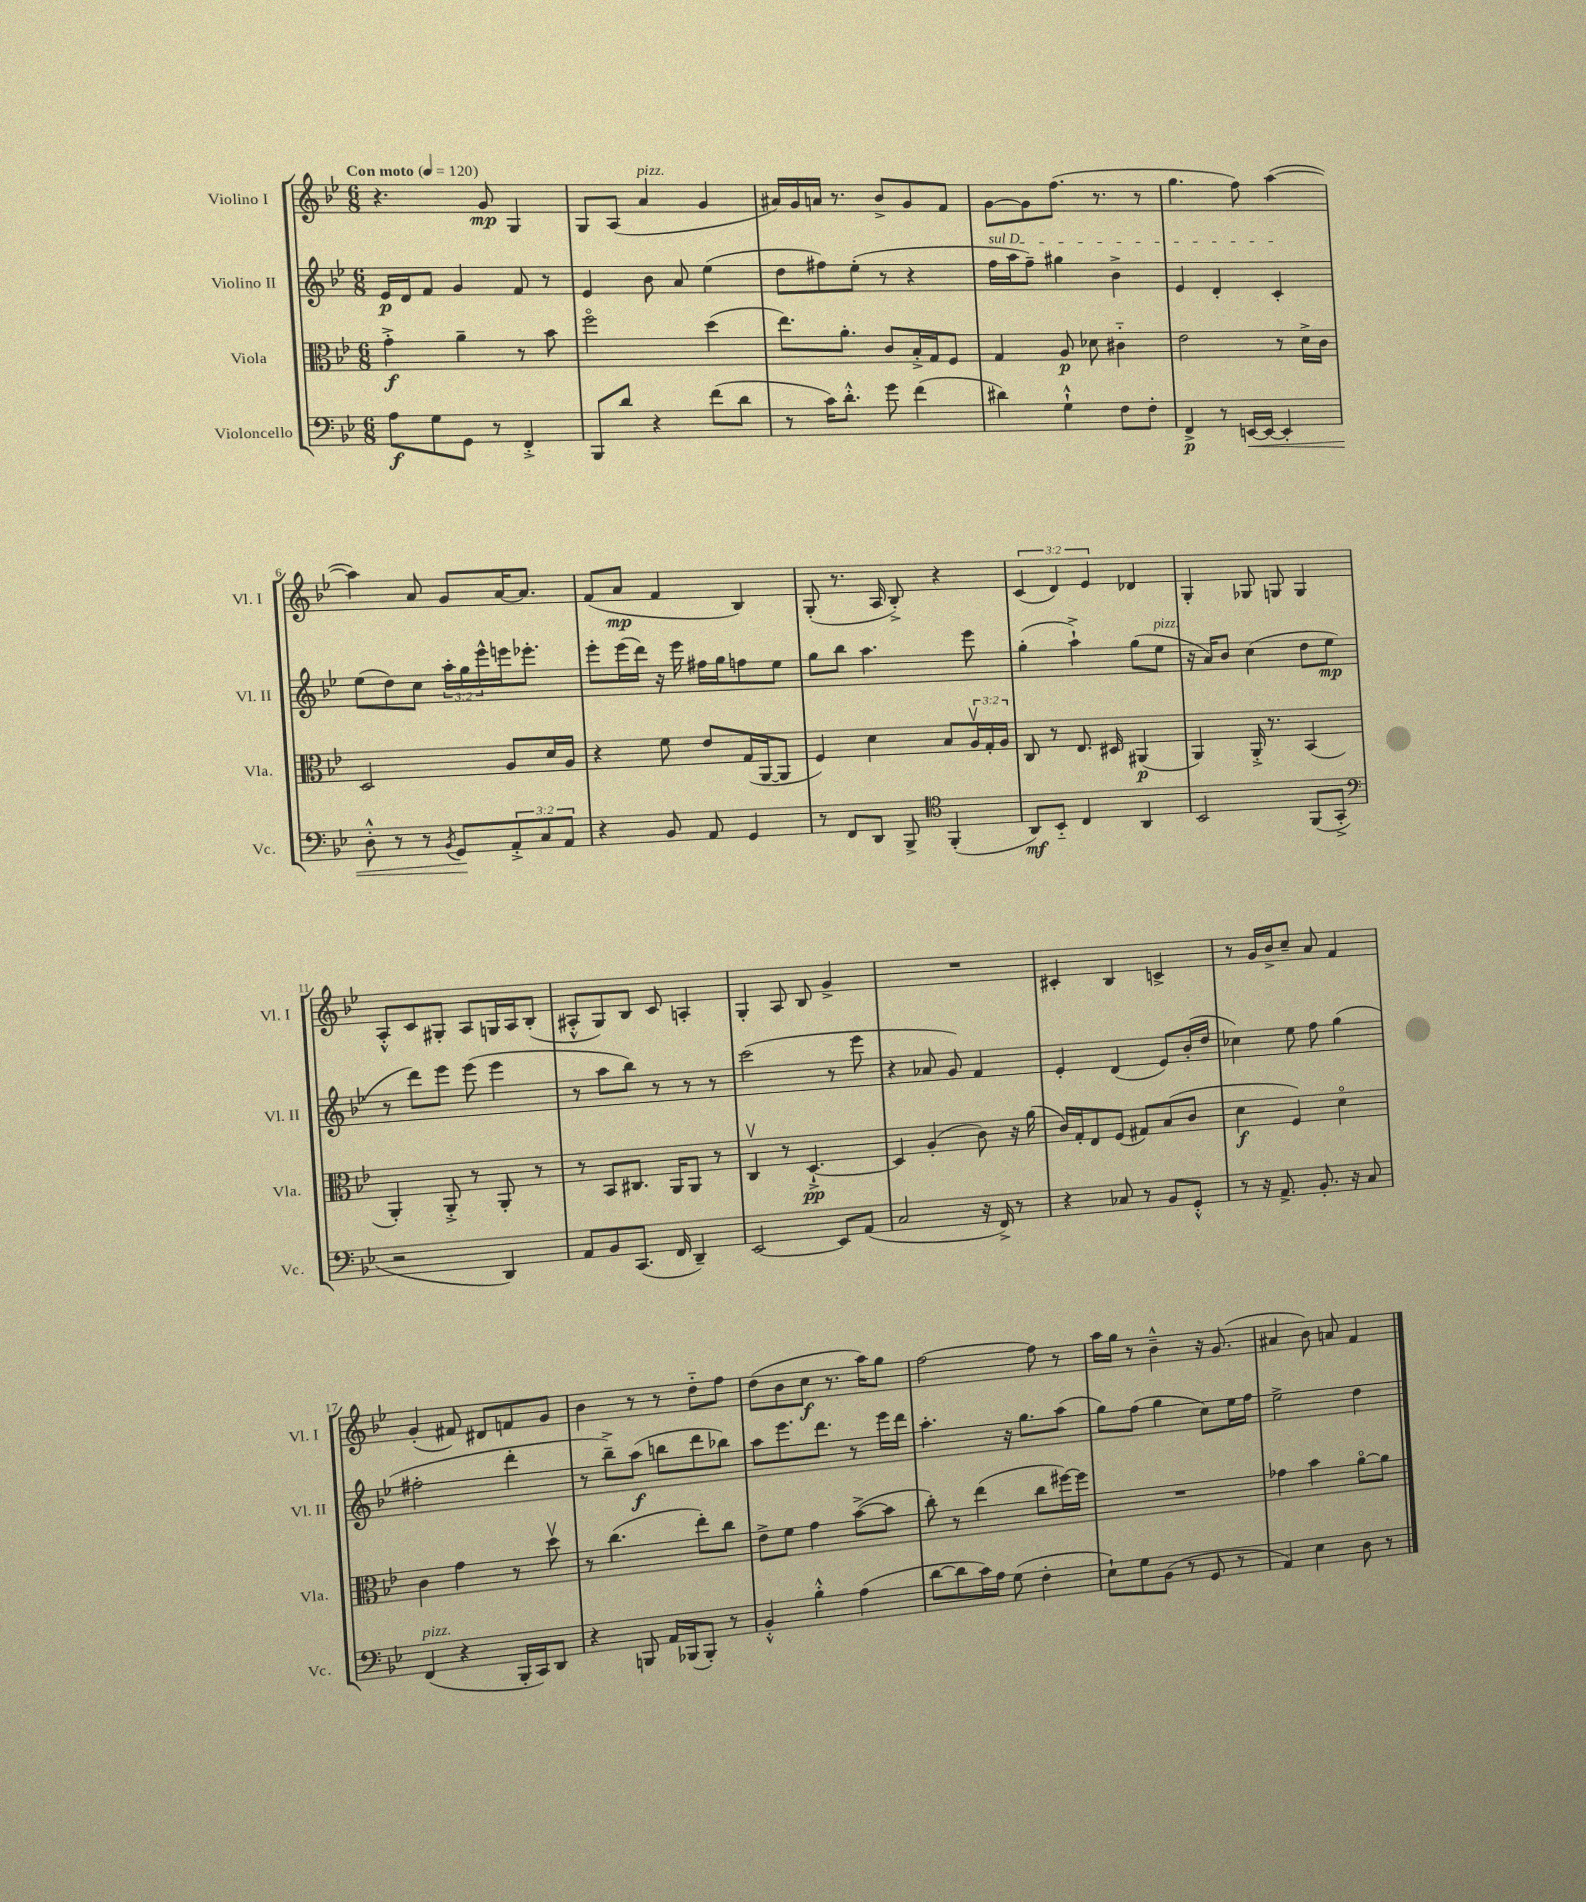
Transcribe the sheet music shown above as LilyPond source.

<<
\new StaffGroup <<
\new Staff = "s0" \with { instrumentName = "Violino I" shortInstrumentName = "Vl. I" } {
    \clef treble \key bes \major \numericTimeSignature \time 6/8 \override Staff.TupletNumber.text = #tuplet-number::calc-fraction-text \tempo "Con moto" 4 = 120
    r4. g'8\mp g4 |
    g8 a8( a'4^\markup { \italic "pizz." } g'4 |
    ais'16) g'16 a'16 r8. bes'8-> g'8 f'8 |
    g'8~ g'8 f''8.( r8. r8 |
    g''4. f''8) a''4~( |
    a''4) a'8 g'8 a'16~ a'8. |
    f'8( a'8\mp f'4 bes4) |
    g8-.( r8. a16 bes8-.->) r4 |
    \tuplet 3/2 { c'4( d'4) ees'4 } des'4 |
    g4-. ges8 g8 g4 |
    a8-.-^ c'8 gis8-. a8 g16 a16 bes8-.( |
    ais8-.-^ g8) bes8 c'8 a4-. |
    g4-. a8 bes8 g'4-> |
    R2. |
    cis'4-. bes4 c'4-> |
    r8 g'16 bes'16-> c''8-- a'8 f'4 |
    g'4-.( fis'8) dis'8 f'8 g'8 |
    bes'4 r8 r8 d''8-_ f''8 |
    d''8( bes'8 c''8\f r8. a''16) g''8 |
    f''2~ f''8 r8 |
    a''16 g''16 r8 bes'4---^ r16 g'8.( |
    ais'4 bes'8) a'8 f'4 \bar "|." |
}
\new Staff = "s1" \with { instrumentName = "Violino II" shortInstrumentName = "Vl. II" } {
    \clef treble \key bes \major \numericTimeSignature \time 6/8 \override Staff.TupletNumber.text = #tuplet-number::calc-fraction-text
    ees'16\p d'16 f'8 g'4 f'8 r8 |
    ees'4 bes'8 a'8 ees''4( |
    d''8 fis''8) ees''8-.( r8 r4 |
    \once \override TextSpanner.bound-details.left.text = \markup { \italic "sul D" } f''16\startTextSpan a''16 f''8--) gis''4 bes'4-> |
    ees'4 d'4-. c'4-.\stopTextSpan |
    ees''8( d''8) c''8 \tuplet 3/2 { a''16-. g''16 ees'''16-^ } e'''16 ees'''8.-. |
    ees'''8-. ees'''16( d'''16) r16 ees'''16 fis''16 g''16 f''8 ees''8 |
    g''8 bes''8 a''4. ees'''8 |
    g''4-.( a''4-!->) g''8( ees''8^\markup { \italic "pizz." } |
    r16 a'16) bes'8 c''4( d''8 ees''8\mp |
    r8 d'''8) ees'''8 ees'''8( ees'''4 |
    r8 a''8 bes''8) r8 r8 r8 |
    c'''2( r8 ees'''8 |
    r4 aes'8 g'8) f'4 |
    ees'4-. d'4( ees'8) bes'16-.( d''16 |
    ces''4) ees''8 f''8 g''4( |
    fis''2-. d'''4-. |
    r8 bes''8--->) a''8\f( b''8 d'''8 bes''8) |
    a''8 ees'''8. d'''8. r8 ees'''16 d'''16 |
    a''4.-. r16 g''8. a''8( |
    g''8) f''8( g''4 c''8) ees''16 f''16 |
    ees''2-> d''4 \bar "|." |
}
\new Staff = "s2" \with { instrumentName = "Viola" shortInstrumentName = "Vla." } {
    \clef alto \key bes \major \numericTimeSignature \time 6/8 \override Staff.TupletNumber.text = #tuplet-number::calc-fraction-text
    g'4-.->\f a'4-- r8 bes'8 |
    f''2\flageolet d''4( |
    ees''8.) a'8.-. c'8 bes16-.-> g16 f8 |
    g4 a8\p des'8 cis'4-_ |
    ees'2 r8 d'16-> c'16 |
    d2 a8 d'16 a16 |
    r4 f'8 ees'8 g16( a,16~ a,8 |
    f4) d'4 bes8 \tuplet 3/2 { a16\upbow g16-. a16 } |
    c8 r8 ees8. dis16 ais,4\p( |
    a,4) a,16-.-> r8. bes,4( |
    a,4-.) a,8-.-> r8 a,8-. r8 |
    r8 bes,8 cis8. a,16 a,8 r8 |
    c4\upbow r8 d4.~-!->\pp |
    d4 a4-.( c'8) r16 a'16( |
    c'16) g16-. ees8 f8( gis8) bes8( c'8 |
    d'4\f f4) d'4\flageolet |
    c'4 g'4 r8 d''8\upbow |
    r8 c''4.( ees''8-.) c''8 |
    ees'8-> f'8 g'4 bes'8~->( bes'8 |
    c''8-.) r8 ees''4( c''8 fis''16~) fis''16 |
    R2. |
    ges'4 bes'4 a'8~\flageolet a'8 \bar "|." |
}
\new Staff = "s3" \with { instrumentName = "Violoncello" shortInstrumentName = "Vc." } {
    \clef bass \key bes \major \numericTimeSignature \time 6/8 \override Staff.TupletNumber.text = #tuplet-number::calc-fraction-text
    a8\f g8 g,8 r8 f,4-.-> |
    bes,,8 d'8 r4 f'8( d'8 |
    r8 c'16) d'8.-.-^ g'8 f'4( |
    dis'4) g4-!-^ f8 f8-. |
    f,4->\p r8 e,16~\< e,16~ e,4-. |
    d8-.-^ r8 r8 \acciaccatura { bes,8 } g,8\! \tuplet 3/2 { a,8-.-> c8 a,8 } |
    r4 bes,8 a,8 g,4 |
    r8 f,8 d,8 bes,,8-> \clef tenor f,4-.( |
    a,8\mf) bes,8-_ c4 a,4 |
    bes,2 f,8( g,8-.-> |
    \clef bass r2 d,4) |
    a,8 bes,8 c,8.( f,16 d,4--) |
    ees,2~ ees,8 a,8( |
    c2 r16 f,16->) r8 |
    r4 ces8 r8 bes,8 g,8-.-^ |
    r8 r16 a,8.-> bes,8.-. r16 c8 |
    f,4^\markup { \italic "pizz." }( r4 bes,,16-. c,16) d,8 |
    r4 b,,8 a,16 bes,,16( bes,,8-.) r8 |
    bes,4-.-^ bes4-.-^ a4( |
    d'8~ d'8 c'16) a16 g8( f4-. |
    ees8-!) g8 bes,8( r8 g,8 r8 |
    a,4) ees4 d8 r8 \bar "|." |
}
>>
>>
